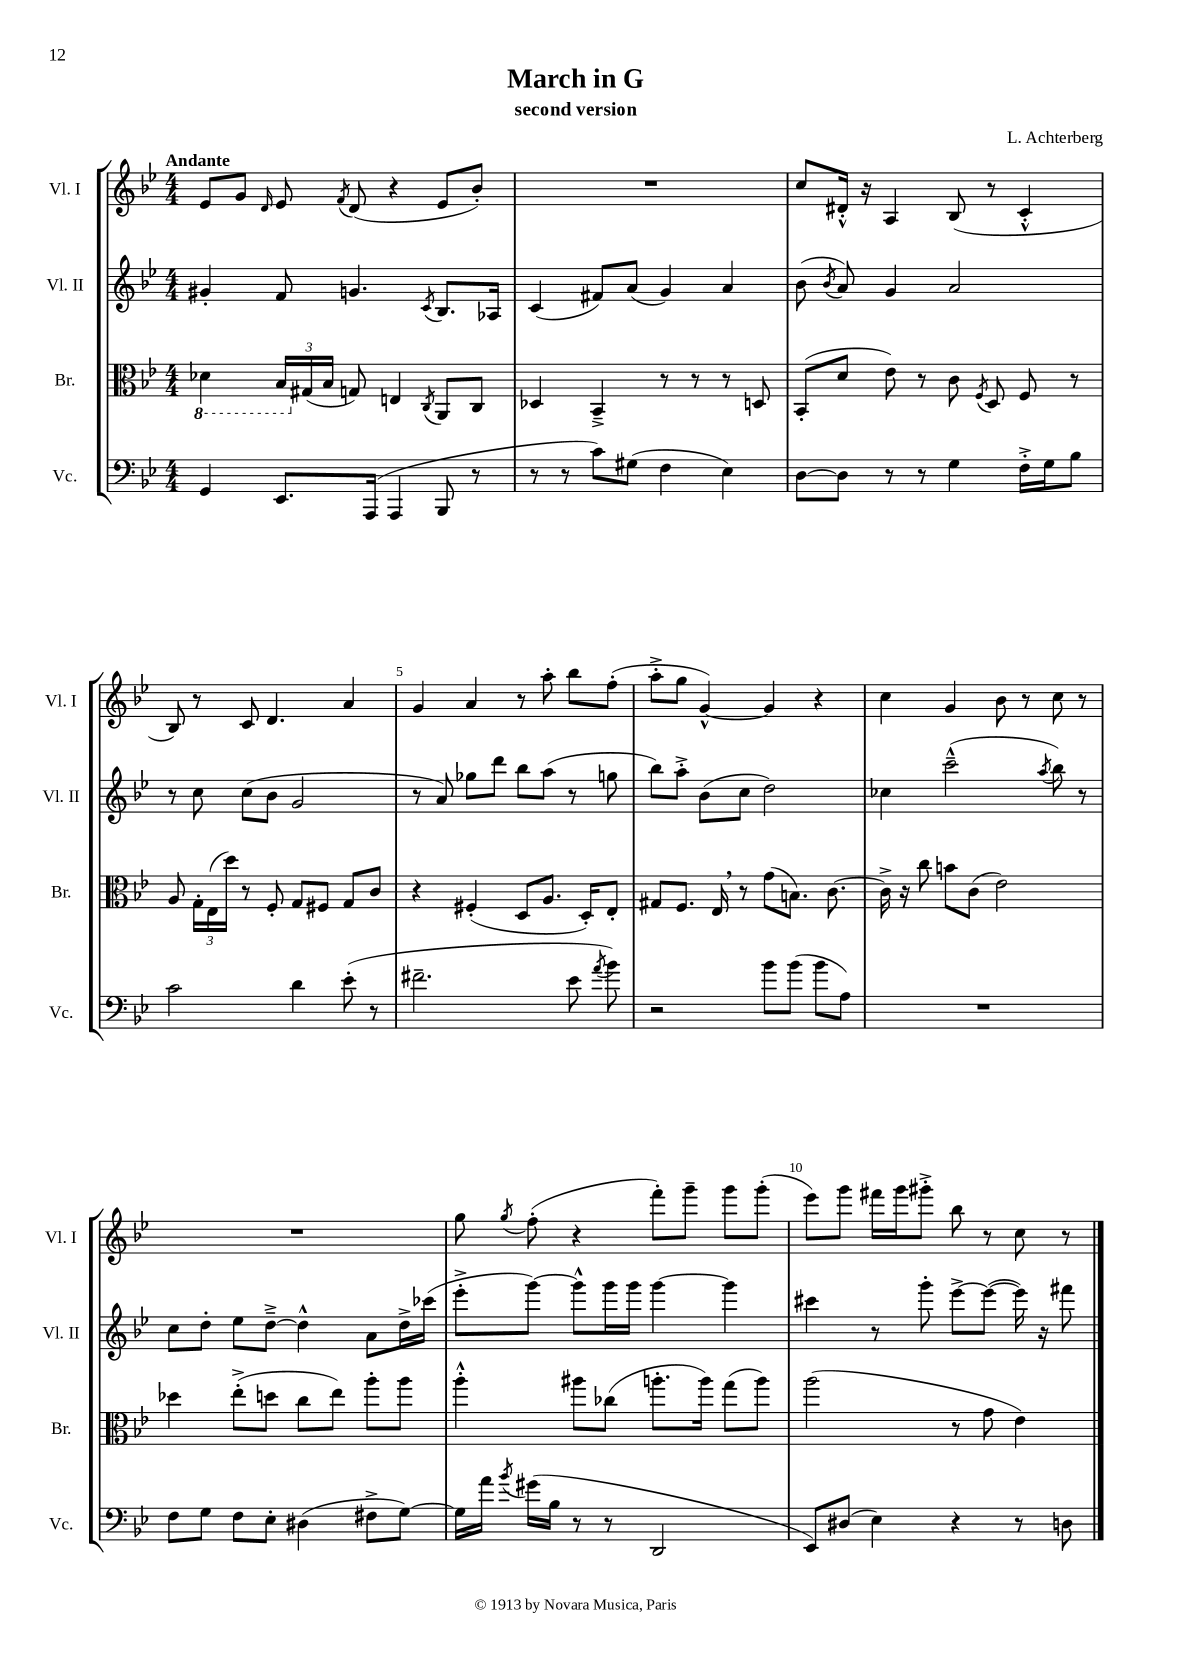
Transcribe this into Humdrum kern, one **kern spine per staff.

**kern	**kern	**kern	**kern
*staff4	*staff3	*staff2	*staff1
*clefF4	*clefC3	*clefG2	*clefG2
*k[b-e-]	*k[b-e-]	*k[b-e-]	*k[b-e-]
*M4/4	*M4/4	*M4/4	*M4/4
4GG	4D-	4g#'	8e-
.	.	.	8g
.	.	.	16qqd
8.EE-	24BB-	8f	8e-
.	(24G#	.	.
.	24B-	.	.
.	.	.	8qf
.	8G)	4.g	(8d
(16AAA	.	.	.
4AAA	4E	.	4r
.	8qC	8qc	.
8BBB-	8AA	8.B-	8e-
8r	8C	.	8b-')
.	.	16A-	.
=	=	=	=
8r	4D-	(4c	1r
8r	.	.	.
8c)	4BB-~^	8f#)	.
(8G#	.	(8a	.
4F	8r	4g)	.
.	8r	.	.
4E-)	8r	4a	.
.	8D	.	.
=	=	=	=
[8D	(8BB-'	(8b-	8cc
.	.	8qb-	.
8D]	8d	8a)	16d#'^^
.	.	.	16r
8r	8e-)	4g	4A
8r	8r	.	.
4G	8c	2a	(8B-
.	8qF	.	.
.	8D	.	8r
16F'^	8F	.	4c'^^
16G	.	.	.
8B-	8r	.	.
=	=	=	=
2c	8A	8r	8B-)
.	24G'	8cc	8r
.	(24E-	.	.
.	24dd)	.	.
.	8r	(8cc	8c
.	8F'	8b-	4.d
4d	8G	2g	.
.	8F#	.	.
(8e-'	8G	.	4a
8r	8c	.	.
=	=	=	=
2.f#~	4r	8r	4g
.	.	8a)	.
.	(4F#'	8gg-	4a
.	.	8ddd	.
.	8D	8bb-	8r
.	8.A	(8aa	8aa'
8e-	.	8r	8bb-
.	16D')	.	.
8qa	.	.	.
8b-)	8E-'	8gg	(8ff'
=	=	=	=
2r	8G#	8bb-)	8aa'^
.	8.F	8aa'^	8gg
.	.	(8b-	[4g^^)
.	16E-	.	.
.	8r	8cc	.
8b-	(8g	2dd)	4g]
(8b-	8.B)	.	.
8b-	.	.	4r
.	[8.c	.	.
8A)	.	.	.
=	=	=	=
1r	16c^]	4cc-	4cc
.	16r	.	.
.	8cc	.	.
.	8b	(2ccc~^^	4g
.	(8c	.	.
.	2e-)	.	8b-
.	.	.	8r
.	.	8qaa	.
.	.	8bb-)	8cc
.	.	8r	8r
=	=	=	=
8F	4dd-	8cc	1r
8G	.	8dd'	.
8F	(8ee-'^	8ee-	.
8E-'	8dd	[8dd~^	.
(4D#	8cc	4dd^^]	.
.	8ee-)	.	.
8F#^	8aa'	8a	.
[8G)	8aa	16dd^	.
.	.	(16ccc-	.
=	=	=	=
16G]	4aa'^^	8eee-'^	8gg
16a	.	.	.
8qb-	.	.	8qgg
(16g#	.	[8ggg)	(8ff'
16B-	.	.	.
8r	8aa#	8ggg^^]	4r
8r	(8cc-	16ggg	.
.	.	16ggg	.
2DD	8.aa'	[4ggg	8fff')
.	.	.	8ggg~
.	16aa)	.	.
.	(8gg	4ggg]	8ggg
.	8aa)	.	(8ggg'
=	=	=	=
8EE-)	(2aa	4ccc#	8eee-)
(8D#	.	.	8ggg
4E-)	.	8r	16fff#
.	.	.	16ggg
.	.	8ggg'	8ggg#'^
4r	8r	[8eee-^	8bb-
.	8g	(8eee-_	8r
8r	4e-)	16eee-])	8cc
.	.	16r	.
8D	.	8fff#	8r
==	==	==	==
*-	*-	*-	*-
